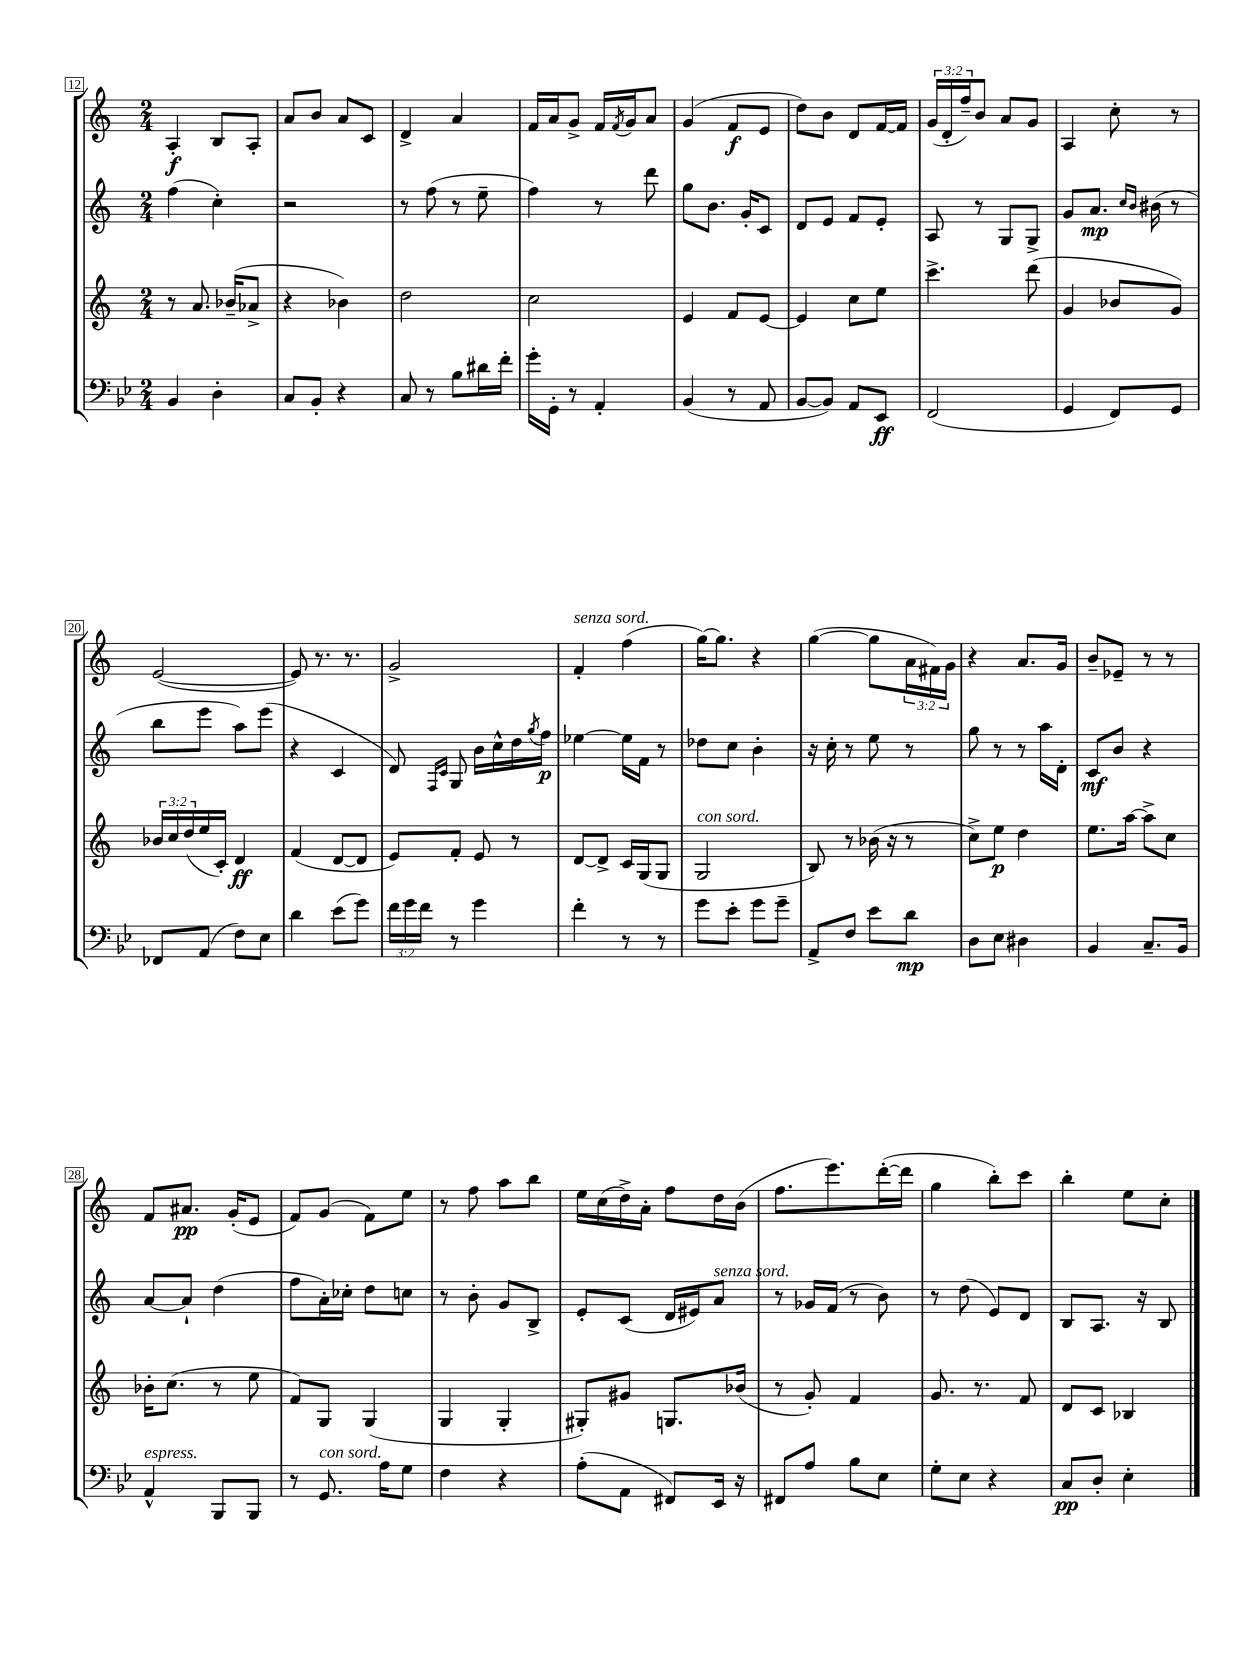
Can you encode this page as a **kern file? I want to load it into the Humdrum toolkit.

**kern	**dynam	**kern	**dynam	**kern	**dynam	**kern	**dynam
*part4	*part4	*part3	*part3	*part2	*part2	*part1	*part1
*staff4	*staff4	*staff3	*staff3	*staff2	*staff2	*staff1	*staff1
*clefF4	*	*clefG2	*	*clefG2	*	*clefG2	*
*k[b-e-]	*	*k[]	*	*k[]	*	*k[]	*
*M2/4	*	*M2/4	*	*M2/4	*	*M2/4	*
=12	=12	=12	=12	=12	=12	=12	=12
4BB-/	.	8r	.	(4ff\	.	4A'/	f
.	.	8.a/	.	.	.	.	.
4D'\	.	.	.	4cc'\)	.	8B/L	.
.	.	(16b-X~/KL	.	.	.	.	.
.	.	8a-X^/J	.	.	.	8A'/J	.
=13	=13	=13	=13	=13	=13	=13	=13
8C/L	.	4r	.	2r	.	8a/L	.
8BB-'/J	.	.	.	.	.	8b/J	.
4r	.	4b-X\)	.	.	.	8a/L	.
.	.	.	.	.	.	8c/J	.
=14	=14	=14	=14	=14	=14	=14	=14
8C/	.	2dd\	.	8r	.	4d^/	.
8r	.	.	.	(8ff\	.	.	.
8B-\L	.	.	.	8r	.	4a/	.
16d#X\L	.	.	.	8ee~\	.	.	.
16f'\JJ	.	.	.	.	.	.	.
=15	=15	=15	=15	=15	=15	=15	=15
16g'\LL	.	2cc\	.	4ff\)	.	16f/LL	.
16GG'\JJ	.	.	.	.	.	16a/J	.
8r	.	.	.	.	.	8g^/J	.
4AA'/	.	.	.	8r	.	16f/LL	.
.	.	.	.	.	.	8qf/	.
.	.	.	.	.	.	16g/J	.
.	.	.	.	8ddd\	.	8a/J	.
=16	=16	=16	=16	=16	=16	=16	=16
(4BB-/	.	4e/	.	8gg\L	.	(4g/	.
.	.	.	.	8.b\J	.	.	.
8r	.	8f/L	.	.	.	8f/L	f
.	.	.	.	16g'/KL	.	.	.
8AA/	.	[8e/J	.	8c/J	.	8e/J	.
=17	=17	=17	=17	=17	=17	=17	=17
[8BB-/L	.	4e/]	.	8d/L	.	8dd\L)	.
8BB-/J])	.	.	.	8e/J	.	8b\J	.
8AA/L	.	8cc\L	.	8f/L	.	8d/L	.
8EE-/J	ff	8ee\J	.	8e'/J	.	[16f/L	.
.	.	.	.	.	.	16f/JJ]	.
=18	=18	=18	=18	=18	=18	=18	=18
(2FF/	.	4.ccc^\	.	8A/	.	(24g/LL	.
.	.	.	.	.	.	24d'/	.
.	.	.	.	.	.	24ff~/J)	.
.	.	.	.	8r	.	8b/J	.
.	.	.	.	8G/L	.	8a/L	.
.	.	(8ddd\	.	8G^/J	.	8g/J	.
=19	=19	=19	=19	=19	=19	=19	=19
4GG/	.	4g/	.	8g/L	.	4A/	.
.	.	.	.	8.a/J	mp	.	.
8FF/L)	.	8b-X/L	.	.	.	8cc'\	.
.	.	.	.	16qqcc/LL	.	.	.
.	.	.	.	16qqb/JJ	.	.	.
.	.	.	.	(16b#X\	.	.	.
8GG/J	.	8g/J)	.	8r	.	8r	.
!!LO:LB:g=z
=20	=20	=20	=20	=20	=20	=20	=20
8FF-X/L	.	24b-X/LL	.	8bb\L	.	([2e/	.
.	.	24cc/	.	.	.	.	.
.	.	(24dd/	.	.	.	.	.
(8AA/J	.	16ee/	.	8eee\J	.	.	.
.	.	16c'/JJ)	.	.	.	.	.
8F\L)	.	4d/	ff	8aa\L)	.	.	.
8E-\J	.	.	.	(8eee\J	.	.	.
=21	=21	=21	=21	=21	=21	=21	=21
4d\	.	(4f/	.	4r	.	8e/])	.
.	.	.	.	.	.	8.r	.
(8e-\L	.	[8d/L	.	4c/	.	.	.
.	.	.	.	.	.	8.r	.
8g\J)	.	8d/J]	.	.	.	.	.
=22	=22	=22	=22	=22	=22	=22	=22
24f\LL	.	8e/L)	.	8d/)	.	2g^/	.
24g\	.	.	.	.	.	.	.
24f\JJ	.	.	.	.	.	.	.
.	.	.	.	16qqF/LL	.	.	.
.	.	.	.	16qqc/JJ	.	.	.
8r	.	8f'/J	.	8G/	.	.	.
4g\	.	8e/	.	16b\LL	.	.	.
.	.	.	.	16cc^^\	.	.	.
.	.	8r	.	16dd\	.	.	.
.	.	.	.	8qgg/	.	.	.
.	.	.	.	16ff\JJ	p	.	.
=23	=23	=23	=23	=23	=23	=23	=23
!	!	!	!	!	!	!LO:TX:a:i:t=senza sord.	!
4f'\	.	[8d/L	.	[4ee-X\	.	4f'/	.
.	.	8d^/J]	.	.	.	.	.
8r	.	16c/LL	.	16ee-\LL]	.	(4ff\	.
.	.	(16G/J	.	16f\JJ	.	.	.
8r	.	8G/J	.	8r	.	.	.
=24	=24	=24	=24	=24	=24	=24	=24
!	!	!LO:TX:a:i:t=con sord.	!	!	!	!	!
8g\L	.	2G/	.	8dd-X\L	.	[16gg\KL)	.
.	.	.	.	.	.	8.gg\J]	.
8e-'\J	.	.	.	8cc\J	.	.	.
8g\L	.	.	.	4b'\	.	4r	.
8g~\J	.	.	.	.	.	.	.
=25	=25	=25	=25	=25	=25	=25	=25
8AA^/L	.	8B/)	.	16r	.	([4gg\	.
.	.	.	.	16cc'\	.	.	.
8F/J	.	8r	.	8r	.	.	.
8e-\L	.	(16b-X\	.	8ee\	.	8gg\L]	.
.	.	16r	.	.	.	.	.
8d\J	mp	8r	.	8r	.	24a\L	.
.	.	.	.	.	.	24f#X\)	.
.	.	.	.	.	.	24g\JJ	.
=26	=26	=26	=26	=26	=26	=26	=26
8D\L	.	8cc^\L)	.	8gg\	.	4r	.
8E-\J	.	8ee\J	p	8r	.	.	.
4D#X\	.	4dd\	.	8r	.	8.a/L	.
.	.	.	.	16aa\LL	.	.	.
.	.	.	.	16d'\JJ	.	16g/Jk	.
=27	=27	=27	=27	=27	=27	=27	=27
4BB-/	.	8.ee\L	.	8c/L	mf	8b~/L	.
.	.	.	.	8b/J	.	8e-X~/J	.
.	.	[16aa\Jk	.	.	.	.	.
8.C~/L	.	8aa^\L]	.	4r	.	8r	.
.	.	8cc\J	.	.	.	8r	.
16BB-/Jk	.	.	.	.	.	.	.
!!LO:LB:g=z
=28	=28	=28	=28	=28	=28	=28	=28
!LO:TX:a:i:t=espress.	!	!	!	!	!	!	!
4AA^^/	.	16b-X'\KL	.	[8a/L	.	8f/L	.
.	.	(8.cc\J	.	.	.	.	.
.	.	.	.	8a`/J]	.	8.a#X/J	pp
8BBB-/L	.	8r	.	(4dd\	.	.	.
.	.	.	.	.	.	(16g'/KL	.
8BBB-/J	.	8ee\	.	.	.	8e/J	.
=29	=29	=29	=29	=29	=29	=29	=29
8r	.	8f/L)	.	8ff\L	.	8f/L)	.
!LO:TX:a:i:t=con sord.	!	!	!	!	!	!	!
8.GG/	.	8G/J	.	16a'\L)	.	(8g/J	.
.	.	.	.	16cc-X'\JJ	.	.	.
.	.	(4G/	.	8dd\L	.	8f\L)	.
16A\KL	.	.	.	.	.	.	.
8G\J	.	.	.	8ccn\J	.	8ee\J	.
=30	=30	=30	=30	=30	=30	=30	=30
4F\	.	4G/	.	8r	.	8r	.
.	.	.	.	8b'\	.	8ff\	.
4r	.	4G'/	.	8g/L	.	8aa\L	.
.	.	.	.	8B^/J	.	8bb\J	.
=31	=31	=31	=31	=31	=31	=31	=31
(8A'\L	.	8G#X'/L)	.	8e'/L	.	16ee\LL	.
.	.	.	.	.	.	(16cc\	.
8AA\J	.	8g#X/J	.	(8c/J	.	16dd^\)	.
.	.	.	.	.	.	16a'\JJ	.
8FF#X/L)	.	8.Gn/L	.	16d/LL	.	8ff\L	.
.	.	.	.	16e#X/J)	.	.	.
!	!	!	!	!LO:TX:a:i:t=senza sord.	!	!	!
16EE-/Jk	.	.	.	8a/J	.	16dd\L	.
16r	.	(16b-X/Jk	.	.	.	(16b\JJ	.
=32	=32	=32	=32	=32	=32	=32	=32
8FF#X/L	.	8r	.	8r	.	8.ff\L	.
8A/J	.	8g'/)	.	16g-X/LL	.	.	.
.	.	.	.	(16f/JJ	.	8.eee\)	.
8B-\L	.	4f/	.	8r	.	.	.
8E-\J	.	.	.	8b\)	.	([16ddd'\L	.
.	.	.	.	.	.	16ddd\JJ]	.
=33	=33	=33	=33	=33	=33	=33	=33
8G'\L	.	8.g/	.	8r	.	4gg\	.
8E-\J	.	.	.	(8dd\	.	.	.
.	.	8.r	.	.	.	.	.
4r	.	.	.	8e/L)	.	8bb'\L)	.
.	.	8f/	.	8d/J	.	8ccc\J	.
=34	=34	=34	=34	=34	=34	=34	=34
8C/L	pp	8d/L	.	8B/L	.	4bb'\	.
8D'/J	.	8c/J	.	8.A/J	.	.	.
4E-'\	.	4B-X/	.	.	.	8ee\L	.
.	.	.	.	16r	.	.	.
.	.	.	.	8B/	.	8cc'\J	.
==	==	==	==	==	==	==	==
*-	*-	*-	*-	*-	*-	*-	*-
